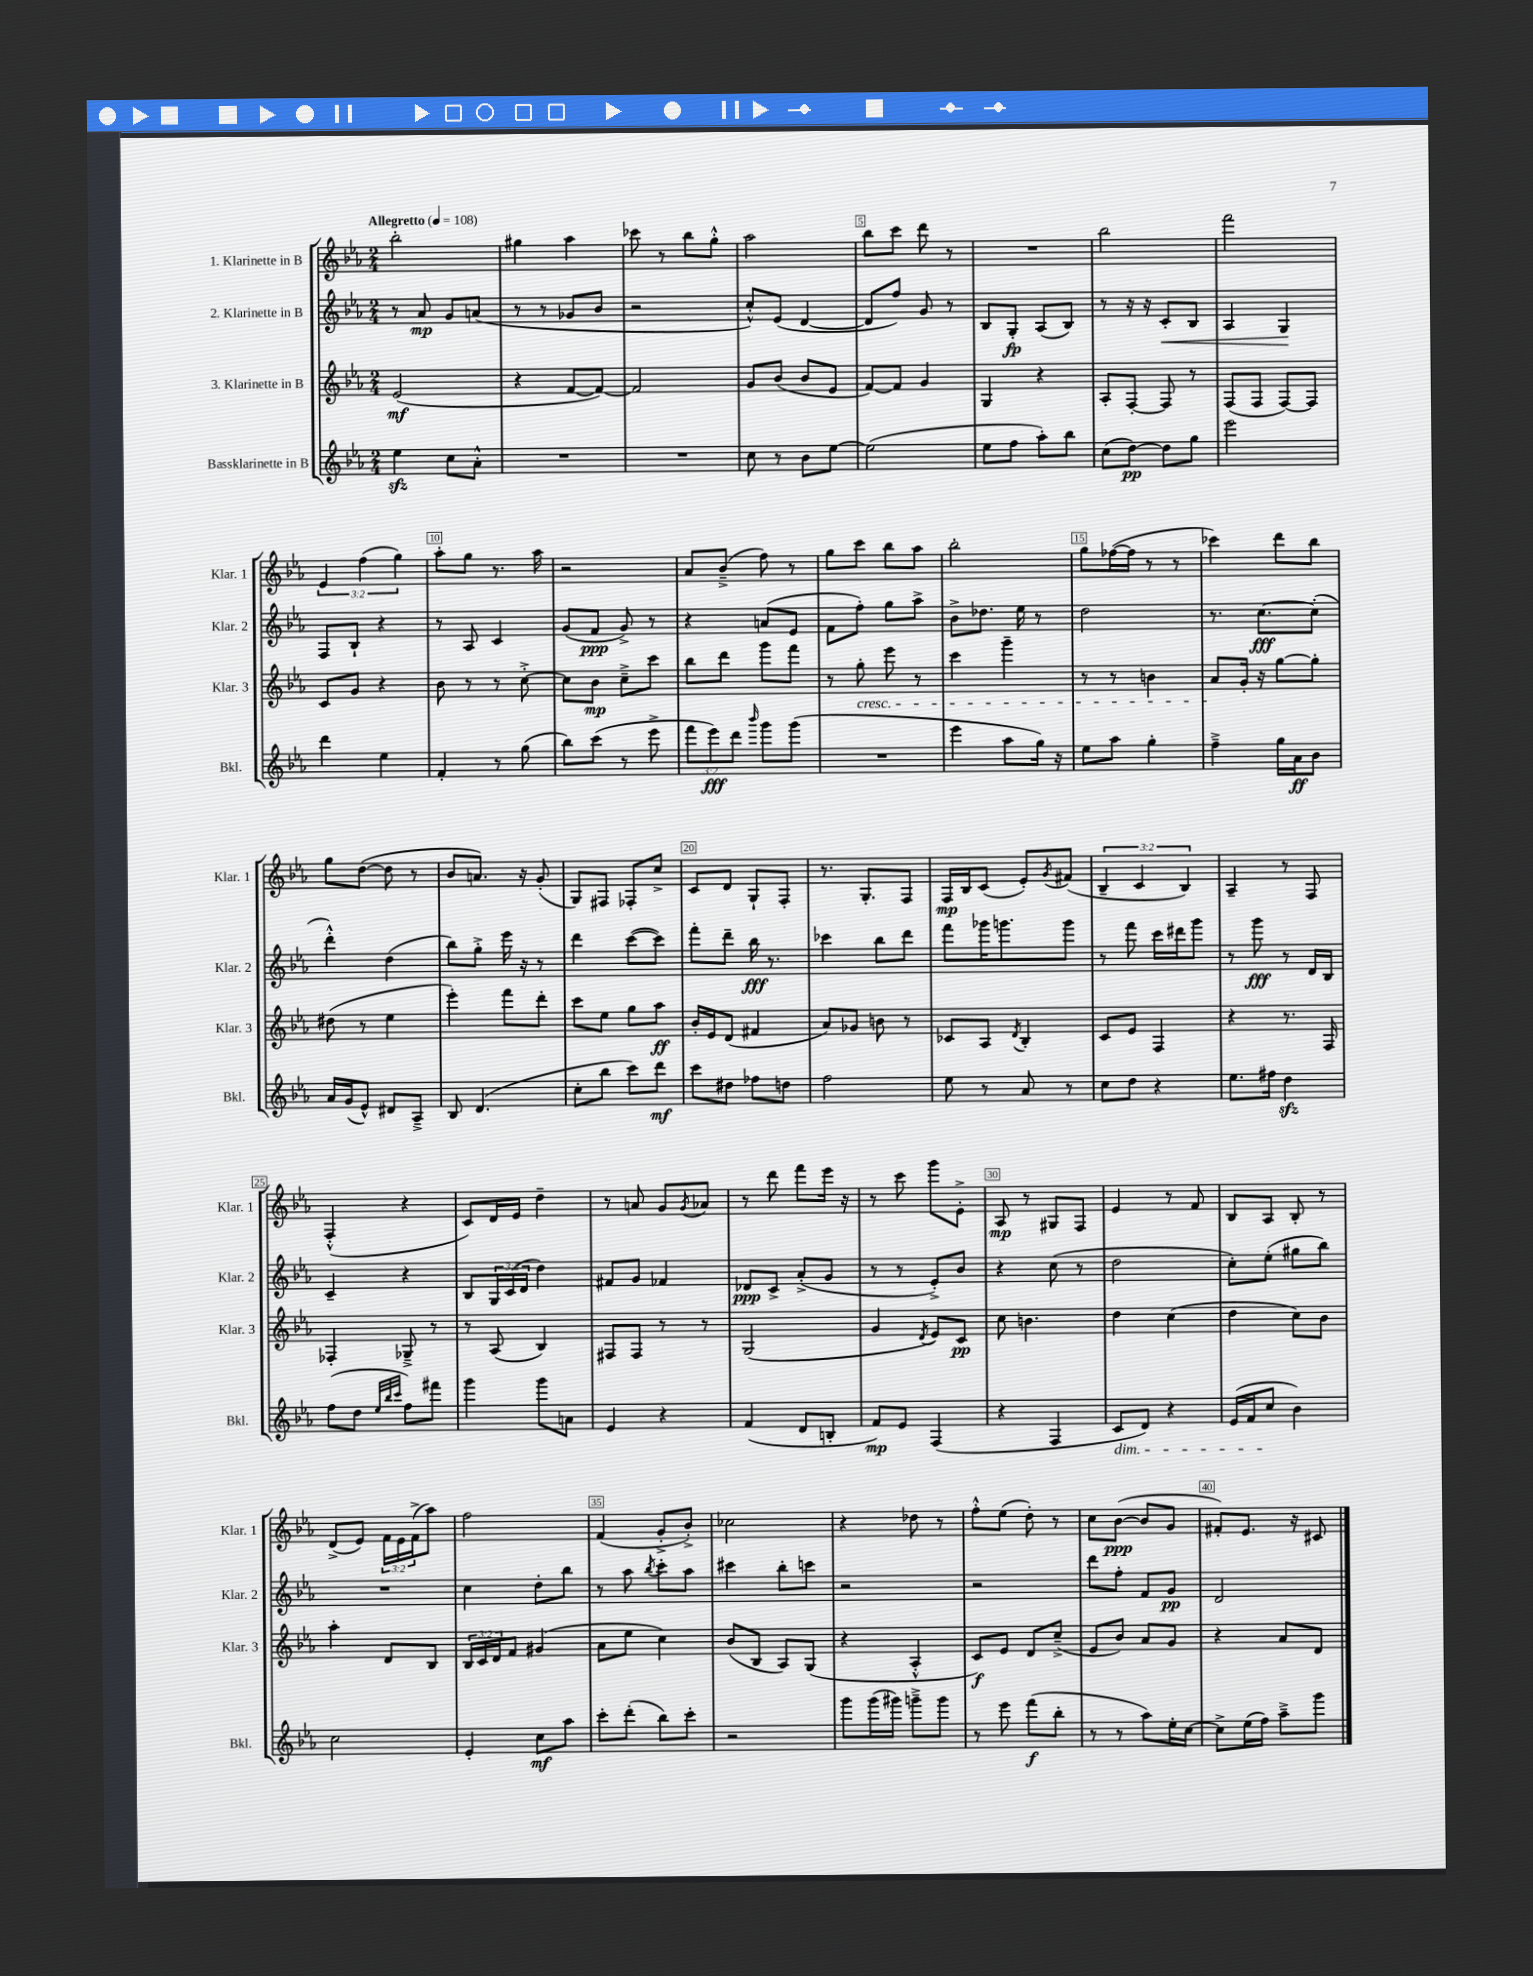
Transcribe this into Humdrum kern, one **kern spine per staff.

**kern	**kern	**kern	**kern
*staff4	*staff3	*staff2	*staff1
*clefG2	*clefG2	*clefG2	*clefG2
*k[b-e-a-]	*k[b-e-a-]	*k[b-e-a-]	*k[b-e-a-]
*M2/4	*M2/4	*M2/4	*M2/4
*MM108	*MM108	*MM108	*MM108
4ee-	(2e-	8r	2bb-'
.	.	8a-	.
8cc	.	8g	.
8a-'^^	.	(8a	.
=	=	=	=
2r	4r	8r	4gg#
.	.	8r	.
.	[8f	8g-	4aa-
.	8f_)	8b-	.
=	=	=	=
2r	2f]	2r	8ccc-
.	.	.	8r
.	.	.	8bb-
.	.	.	8gg'^^
=	=	=	=
8cc	8g	8cc'^^)	2aa-
8r	(8b-	(8e-	.
8b-	8b-	[4d	.
[8ee-	8e-	.	.
=	=	=	=
(2ee-]	[8f)	8d]	8bb-
.	8f]	8ff)	8ccc
.	4g	8g	8ddd
.	.	8r	8r
=	=	=	=
8ee-	4G	8B-	2r
8ff	.	8G'	.
8aa-')	4r	(8A-	.
8bb-	.	8B-)	.
=	=	=	=
(8cc	8A-'	8r	2bb-
[8dd)	[8F'	16r	.
.	.	16r	.
8dd]	8F]	8c'	.
8gg	8r	8B-	.
=	=	=	=
2eee-	(8F	4A-	2fff
.	8F	.	.
.	[8F)	4G	.
.	8F]	.	.
=	=	=	=
4ddd	8c	8F	6e-
.	8g	8B-`	.
.	.	.	(6ff
4ee-	4r	4r	.
.	.	.	6gg)
=	=	=	=
4f'	8b-	8r	8aa-'
.	8r	8A-	8gg
8r	8r	4c	8.r
(8gg	[8cc'^	.	.
.	.	.	16aa-
=	=	=	=
8bb-)	8cc]	(8g	2r
(8ccc	8b-	8f	.
8r	8cc~^	8g^)	.
8eee-^	8ccc	8r	.
=	=	=	=
12fff	8bb-	4r	8a-
12eee-)	.	.	.
.	8ddd	.	(8b-~^
12ddd	.	.	.
16qqbbb-	.	.	.
8ggg	8ggg	(8a	8ff)
(8ggg	8fff	8e-	8r
=	=	=	=
2r	8r	8f	8gg
.	8gg'	8ff')	8ccc
.	8eee-	8gg	8bb-
.	8r	8aa-^	8aa-
=	=	=	=
4eee-	4ccc	8b-^	2bb-'
.	.	8.dd-	.
8aa-	4ggg~	.	.
.	.	16ee-	.
16gg)	.	8r	.
16r	.	.	.
=	=	=	=
8ee-	8r	2dd	8gg
8aa-	8r	.	([16ff-
.	.	.	16ff-]
4gg'	4b	.	8r
.	.	.	8r
=	=	=	=
4ff~^	8a-	8.r	4ccc-)
.	16g'	.	.
.	16r	[8.cc	.
16gg	[8gg	.	8ddd
16a-	.	.	.
8b-	8gg']	(8cc']	8bb-
=	=	=	=
16a-	(8dd#	4ddd'^^)	8gg
(16g	.	.	.
8e-^^)	8r	.	([8dd
8d#	4ee-	(4dd	8dd]
8A-~^	.	.	8r
=	=	=	=
8B-	4eee-')	8bb-)	8b-
(4.d	.	8gg'^	8.a)
.	8fff	16eee-	.
.	.	16r	16r
.	8ddd'	8r	(8g'
=	=	=	=
8cc'	8ccc	4ddd	8G)
8bb-	8ee-	.	8F#
8ccc)	8gg	([8ccc	8F-'
8ddd	8aa-	8ccc])	8cc^
=	=	=	=
8ccc	16b-'	8fff'	8c
.	16e-	.	.
8dd#	(8d	8ddd~	8d
8ff-	4f#	16bb-	8G`
.	.	8.r	.
8dd	.	.	8F'
=	=	=	=
2ff	8a-)	4ccc-	8.r
.	8g-	.	.
.	.	.	8.G'
.	8b	8bb-	.
.	8r	8ddd	8F
=	=	=	=
8ee-	8c-	8fff	16F
.	.	.	16B-
8r	8A-	16ggg-	(8c
.	.	8.ggg	.
.	8qd	.	.
8a-	4B-'	.	8e-')
.	.	.	8qg
8r	.	8ggg	(8f#
=	=	=	=
8cc	8c	8r	6B-~
8dd	8e-	8fff	.
.	.	.	6c
4r	4F	16ccc	.
.	.	16ddd#	.
.	.	.	6B-)
.	.	8ggg	.
=	=	=	=
8.ee-	4r	8r	4A-~
.	.	8ggg	.
16ff#	.	.	.
4dd	8.r	8r	8r
.	.	16d	8F
.	16F	16B-	.
=	=	=	=
(8ff	4F-'	4c~	(4F'^^
8dd	.	.	.
32qqee-	.	.	.
32qqbb-	.	.	.
32qqccc	.	.	.
8ff)	8G-~^	4r	4r
8fff#	8r	.	.
=	=	=	=
4ggg	8r	8B-	8c)
.	(8A-	24G	16d
.	.	(24c	.
.	.	.	16e-
.	.	24d	.
8ggg	4B-)	4dd)	4dd~
8a	.	.	.
=	=	=	=
4e-	8F#	8f#	8r
.	8F#	8g	8a
4r	8r	4f-	8g
.	.	.	8qg
.	8r	.	8a-
=	=	=	=
(4f	(2G	8d-	8r
.	.	8c^	8ddd
8d	.	(8a-'^	8fff
8B'	.	8g	16eee-
.	.	.	16r
=	=	=	=
8f)	4g	8r	8r
8e-	.	8r	8ccc
.	8qd	.	.
(4F	8e-)	8e-'^)	8ggg
.	8c	8b-	8e-'^
=	=	=	=
4r	8cc	4r	8A-
.	4.b	.	8r
4F	.	(8cc	8G#
.	.	8r	8F
=	=	=	=
8c	4dd	2dd	4e-
8d)	.	.	.
4r	(4cc	.	8r
.	.	.	8f
=	=	=	=
(16e-	4dd	8cc')	8B-
16f	.	.	.
8cc	.	(8ee-'	8A-
4b-)	8cc)	8gg#	8B-'
.	8b-	8bb-)	8r
=	=	=	=
2cc	4aa-'	2r	(8d^
.	.	.	8e-)
.	8d	.	24f
.	.	.	24e-
.	.	.	(24f^
.	8B-	.	8aa-)
=	=	=	=
4e-'	24B-	4cc	2ff
.	24c	.	.
.	24d	.	.
.	8f	.	.
8cc	(4g#	8dd'	.
8aa-	.	8bb-	.
=	=	=	=
8ccc'	8a-	8r	(4f
(8ddd'	8ee-	8aa-	.
.	.	8qbb-	.
8bb-)	4cc)	8ccc'	8g'^
8ccc'	.	8aa-	8b-'^)
=	=	=	=
2r	(8b-	4ccc#	2cc-
.	8B-	.	.
.	8A-)	8bb-'	.
.	(8G	8ccc	.
=	=	=	=
8ggg	4r	2r	4r
(16ggg	.	.	.
16ggg#)	.	.	.
8ggg~^	4A-'^^	.	8dd-
8ggg	.	.	8r
=	=	=	=
8r	8c)	2r	8ff'^^
8eee-	8e-	.	(8ee-
(8fff	8d	.	8dd')
8bb-'	(8cc~^	.	8r
=	=	=	=
8r	8e-	8ddd	8cc
8r	8b-)	8ff'	([8b-
8aa-)	8a-	8f	8b-]
16ee-'	8g	8g	8g
[16cc	.	.	.
=	=	=	=
8cc^]	4r	2d	8f#')
(16ee-	.	.	8.e-
16ff)	.	.	.
8aa-~^	8a-	.	.
.	.	.	16r
8ggg	8d	.	8c#
==	==	==	==
*-	*-	*-	*-
